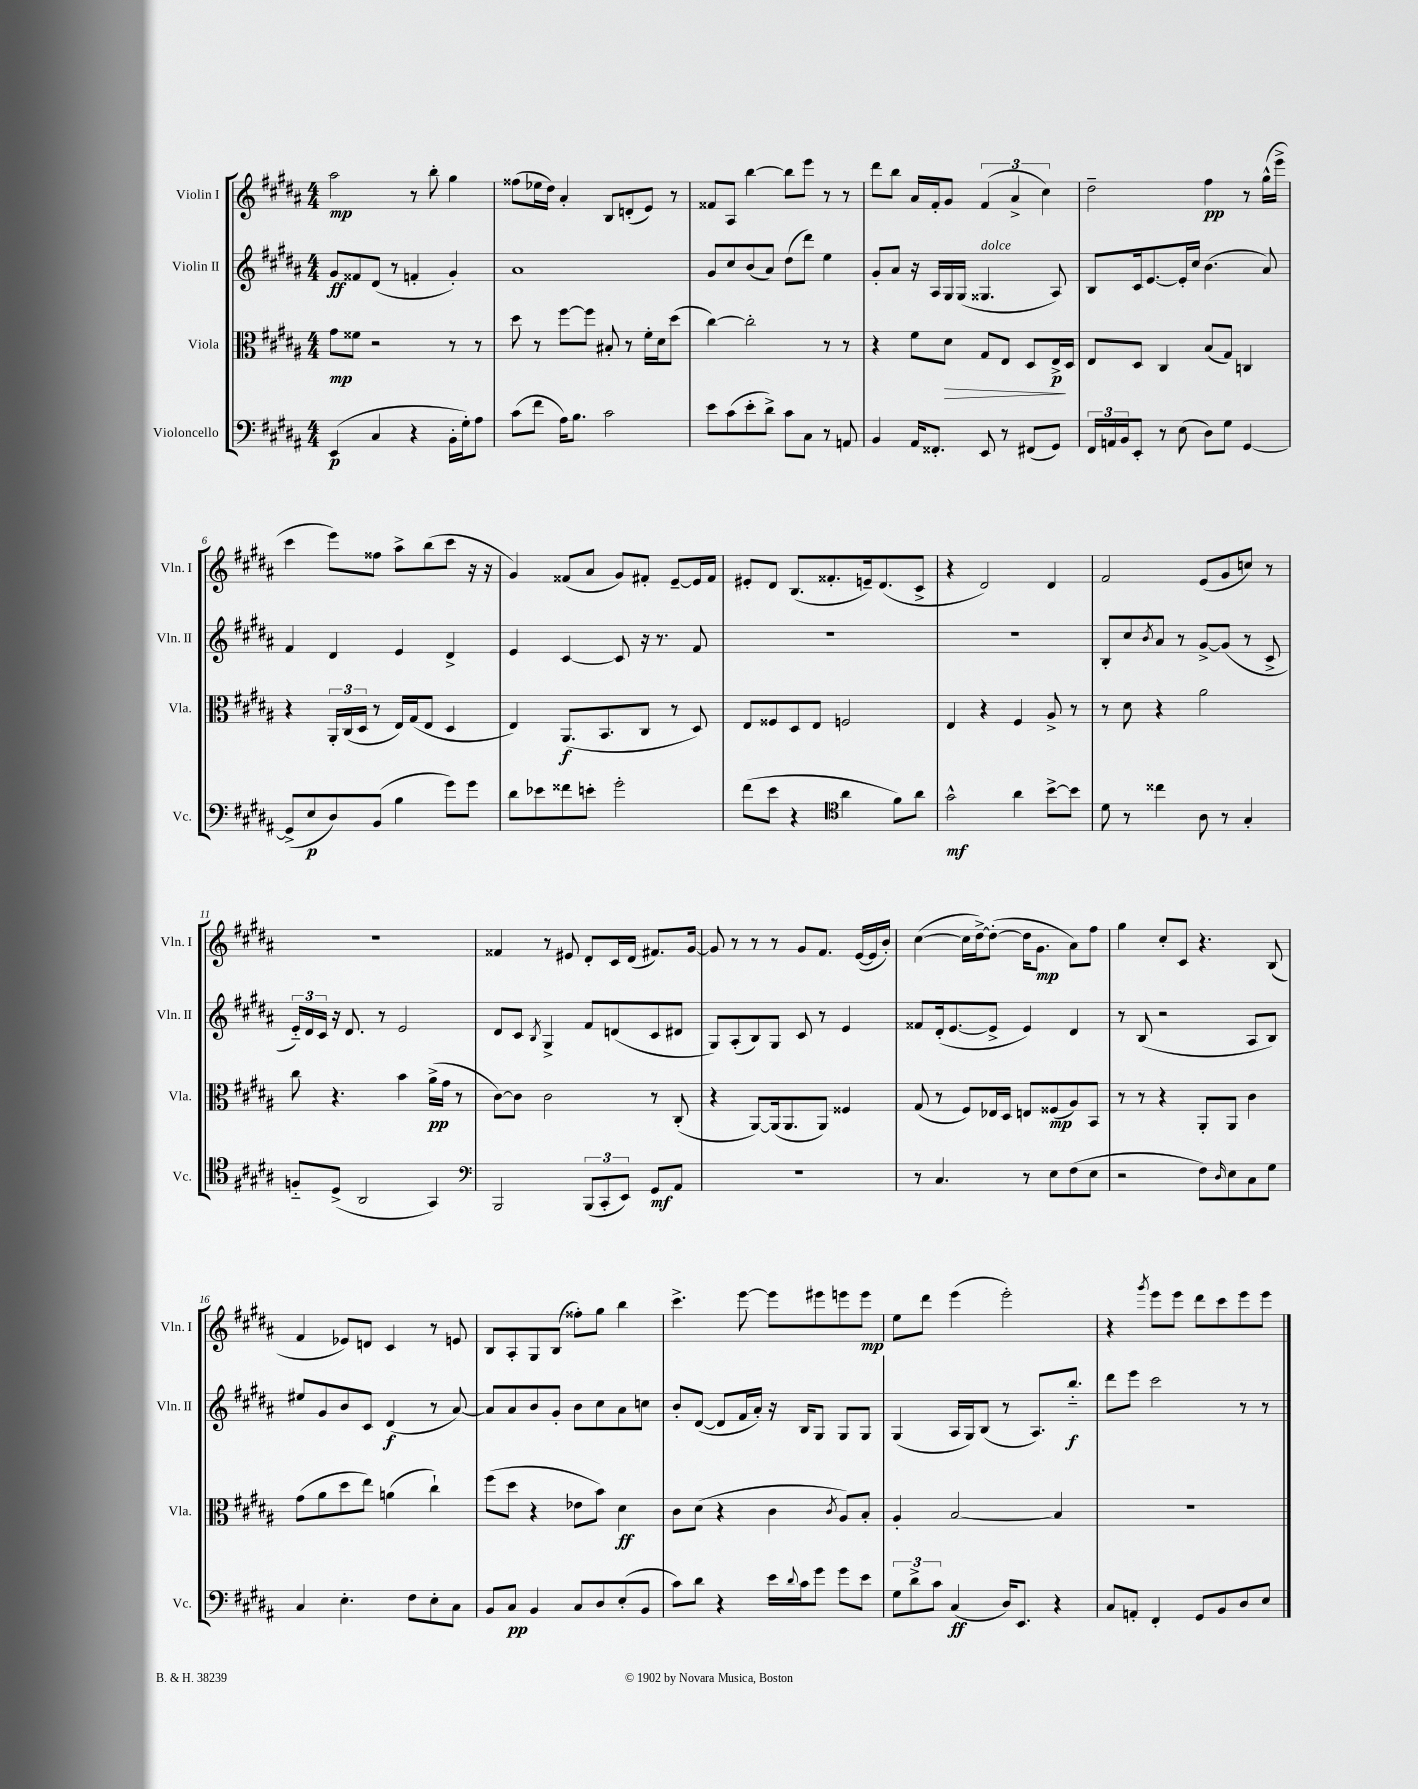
<<
\new StaffGroup <<
\new Staff = "s0" \with { instrumentName = "Violin I" shortInstrumentName = "Vln. I" } {
    \clef treble \key b \major \numericTimeSignature \time 4/4
    ais''2\mp r8 b''8-. gis''4 |
    fisis''8( ees''16 dis''16) ais'4-. b8 d'8-.( e'8) r8 |
    fisis'8 ais8 b''4~ b''8 e'''8 r8 r8 |
    dis'''8 b''8 ais'16 fis'16-. gis'8 \tuplet 3/2 { fis'4( ais'4-> cis''4) } |
    dis''2-- fis''4\pp r8 gis''16-^( e'''16-> |
    cis'''4 e'''8) fisis''8 ais''8-> b''8( cis'''8 r16 r16 |
    gis'4) fisis'8( ais'8 gis'8) fis'8-. e'8~-- e'16 fis'16 |
    eis'8-. dis'8 b8.( fisis'8.-. e'16--) dis'8.( cis'8-> |
    r4 dis'2) dis'4 |
    fis'2 e'8( gis'8 c''8) r8 |
    R1 |
    fisis'4 r8 eis'8 dis'8-. cis'16 dis'16( fis'8.) gis'16~ |
    gis'8 r8 r8 r8 gis'8 fis'8. e'16~( e'16 b'16-.) |
    cis''4~( cis''16 dis''16~->) dis''8~-.( dis''16 gis'8.\mp ais'8) fis''8 |
    gis''4 cis''8-. cis'8 r4. b8( |
    fis'4 ees'8) d'8 cis'4 r8 e'8 |
    b8 ais8-. gis8 b8( fisis''8-.) gis''8 b''4 |
    cis'''4.-> e'''8~ e'''8 eis'''8 e'''8 e'''8\mp |
    e''8 dis'''8 e'''4( e'''2-.) |
    r4 \acciaccatura { gis'''8 } e'''8 e'''8 dis'''8 cis'''8 e'''8 e'''8 \bar "|." |
}
\new Staff = "s1" \with { instrumentName = "Violin II" shortInstrumentName = "Vln. II" } {
    \clef treble \key b \major \numericTimeSignature \time 4/4
    gis'8\ff fisis'8 dis'8( r8 f'4-. gis'4-.) |
    ais'1 |
    gis'8 cis''8 b'8( ais'8) dis''8( dis'''8) e''4 |
    gis'8-. ais'8 r16 ais16 gis16 gis16( gisis4.^\markup { \italic "dolce" } ais8) |
    b8 cis'16 e'8.~ e'16-. cis''16 b'4.( ais'8) |
    fis'4 dis'4 e'4 dis'4-> |
    e'4 cis'4~ cis'8 r16 r8. fis'8 |
    R1 |
    R1 |
    b8-. cis''8 \acciaccatura { b'8 } ais'8 r8 gis'8~-> gis'8( r8 cis'8-> |
    \tuplet 3/2 { e'16-_) dis'16 cis'16 } r16 dis'8. r8 e'2 |
    dis'8 cis'8 \acciaccatura { b8 } gis4-> fis'8 d'8( cis'8 dis'8 |
    gis8) ais8-.( b8) gis8 cis'8 r8 e'4 |
    fisis'8 dis'16-.( e'8.~ e'8-> e'4) dis'4 |
    r8 b8( r2 ais8 b8) |
    eis''8 gis'8 b'8 cis'8 dis'4\f( r8 ais'8~) |
    ais'8 ais'8 b'8 gis'8-. b'8 cis''8 ais'8 c''8 |
    b'8-. dis'8~( dis'8 fis'16 ais'16-.) r16 b16 gis8 gis8 gis8 |
    gis4( ais16 gis16) b8( r8 ais8.) b''8.-_\f |
    dis'''8 e'''8 cis'''2 r8 r8 \bar "|." |
}
\new Staff = "s2" \with { instrumentName = "Viola" shortInstrumentName = "Vla." } {
    \clef alto \key b \major \numericTimeSignature \time 4/4
    gis'8\mp fisis'8 r2 r8 r8 |
    dis''8 r8 fis''8~ fis''8 bis8-. r8 fis'16-. dis'16 dis''8( |
    cis''4~) cis''2-. r8 r8 |
    r4 fis'8 dis'8\> gis8 e8 dis8 e16->\p\! dis16 |
    e8 dis8 cis4 b8( gis8) c4 |
    r4 \tuplet 3/2 { ais,16-. cis16( dis16 } r8 e16) gis16( e8 dis4 |
    e4) ais,8.\f( b,8. cis8 r8 dis8) |
    e8 fisis8 dis8 e8 f2 |
    e4 r4 fis4 ais8-> r8 |
    r8 dis'8 r4 ais'2 |
    cis''8 r4. b'4 ais'16->\pp( gis'16 r8 |
    cis'8~) cis'8 cis'2 r8 cis8-.( |
    r4 ais,8~) ais,16( ais,8. ais,8) fisis4 |
    gis8( r8 fis8) ees16 dis16 e8 fisis8\mp( ais8) b,8 |
    r8 r8 r4 ais,8-. ais,8 cis'4 |
    gis'8( ais'8 dis''8 e''8) a'4( cis''4-!) |
    fis''8( dis''8 r4 ees'8 b'8) dis'4\ff |
    cis'8 dis'8( r4 cis'4 \acciaccatura { cis'8 } ais8) b8-. |
    ais4-. b2~ b4 |
    R1 \bar "|." |
}
\new Staff = "s3" \with { instrumentName = "Violoncello" shortInstrumentName = "Vc." } {
    \clef bass \key b \major \numericTimeSignature \time 4/4
    e,4\p( cis4 r4 b,16-. gis16-.) ais8 |
    cis'8( fis'8 ais16) b8. cis'2 |
    e'8 cis'8( e'8-. dis'8->) cis'8 cis8 r8 a,8 |
    b,4 ais,16 fisis,8.-. e,8 r8 fis,8( gis,8) |
    \tuplet 3/2 { fis,16 a,16 b,16 } e,8-. r8 e8( dis8) gis8 gis,4~ |
    gis,8->( e8\p dis8) b,8( b4 gis'8) gis'8 |
    dis'8 ees'8 fisis'8 e'8-. gis'2-. |
    fis'8( e'8 r4 \clef tenor ais'4 fis'8) ais'8 |
    gis'2-^\mf ais'4 b'8~-> b'8 |
    dis'8 r8 cisis''4 ais8 r8 gis4-. |
    f8-_ dis8->( ais,2 gis,4) |
    \clef bass b,,2 \tuplet 3/2 { b,,8( cis,8-. e,8) } gis,8\mf ais,8 |
    R1 |
    r8 cis4. r8 e8 fis8( e8 |
    r2 fis8) \grace { dis16 } e8 cis8 gis8 |
    cis4 e4.-. fis8 e8-. cis8 |
    b,8 cis8\pp b,4 cis8 dis8 e8-.( b,8 |
    cis'8) dis'8 r4 e'16 \appoggiatura { dis'8 } cis'16 gis'8 gis'8 e'8 |
    \tuplet 3/2 { gis8 dis'8-> cis'8 } cis4\ff( dis16) e,8. r4 |
    cis8 a,8-. fis,4-. gis,8 b,8 dis8 e8 \bar "|." |
}
>>
>>
